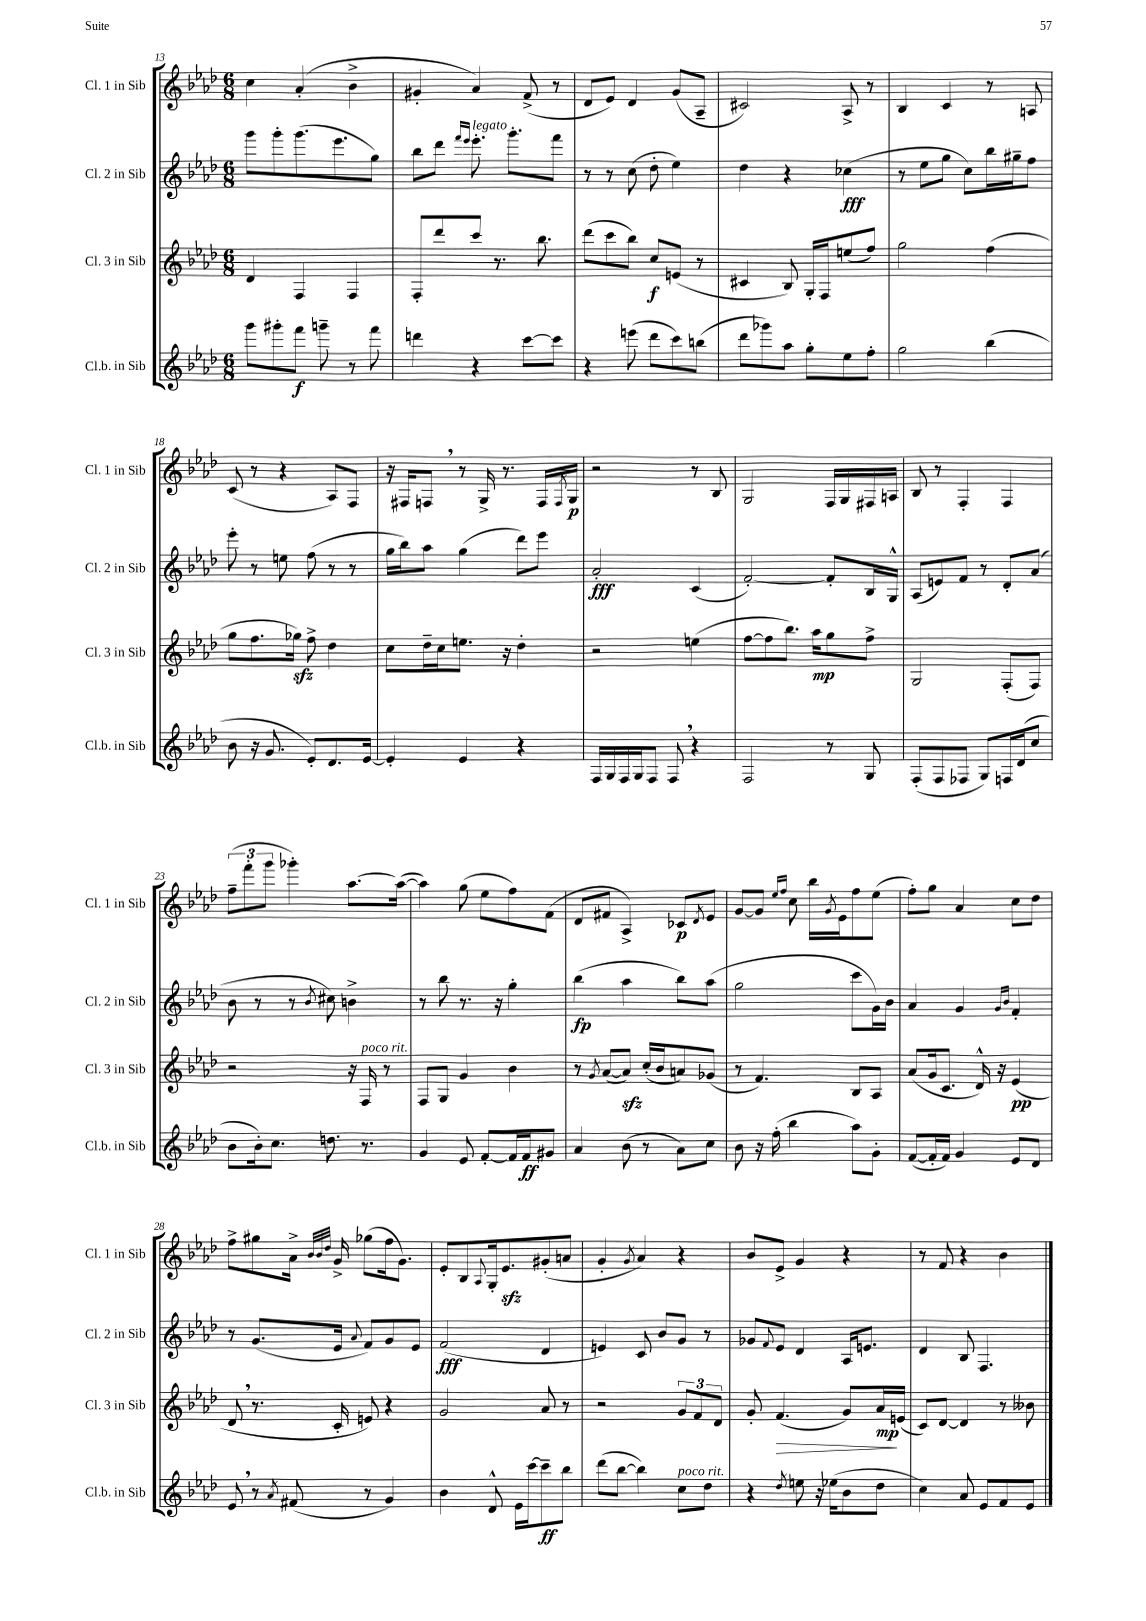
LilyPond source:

<<
\new StaffGroup <<
\new Staff = "s0" \with { instrumentName = "Cl. 1 in Sib" shortInstrumentName = "Cl. 1 in Sib" } {
    \clef treble \key aes \major \numericTimeSignature \time 6/8
    c''4 aes'4-.( bes'4-> |
    gis'4-. aes'4) f'8->( r8 |
    des'8 ees'8) des'4 g'8( aes8-- |
    cis'2) aes8-> r8 |
    bes4 c'4 r8 a8 |
    c'8( r8 r4 aes8) f8 |
    r16 fis16 f8 \breathe r8 g16-> r8. f16 \acciaccatura { f8 } g16\p |
    r2 r8 bes8 |
    g2 f16 g16 fis16 a16 |
    bes8 r8 f4-. f4 |
    \tuplet 3/2 { f''8--( f'''8-. g'''8 } ges'''4-.) aes''8.~ aes''16~( |
    aes''4) g''8( ees''8 f''8) f'8( |
    des'8 fis'8 aes4->) ces'8\p \acciaccatura { des'8 } ees'8 |
    g'8~ g'8 \grace { ees''16 f''16 } c''8 bes''16 \acciaccatura { g'8 } ees'16 f''8 ees''8( |
    f''8-.) g''8 aes'4 c''8 des''8 |
    f''8-> gis''8 aes'16-> \grace { bes'32 bes'32 des''32 } g'16-> ges''8( f''16 g'8.) |
    ees'8-. bes8 \appoggiatura { aes8 } g16-. ees'8.\sfz gis'8-.( a'8 |
    g'4-. \acciaccatura { g'8 } aes'4) r4 |
    bes'8 ees'8-> g'4 r4 |
    r8 f'8 r4 bes'4 \bar "|." |
}
\new Staff = "s1" \with { instrumentName = "Cl. 2 in Sib" shortInstrumentName = "Cl. 2 in Sib" } {
    \clef treble \key aes \major \numericTimeSignature \time 6/8
    g'''8 g'''8-. g'''8.( ees'''8. g''8) |
    bes''8 des'''8 \grace { f'''16 ees'''16 } ees'''8.-.^\markup { \italic "legato" } g'''8.-. f'''8 |
    r8 r8 c''8( des''8-. ees''4) |
    des''4 r4 ces''4\fff( |
    r8 ees''8 g''8 c''8) bes''16 gis''16-- f''8 |
    ees'''8-. r8 e''8 f''8( r8 r8 |
    g''16 bes''16) aes''8 g''4( des'''8) ees'''8 |
    aes'2-.\fff c'4( |
    f'2~-.) f'8-. bes16 g16-^ |
    aes8( e'8) f'8 r8 des'8-. aes'8( |
    bes'8 r8 r8 \acciaccatura { bes'8 } cis''8) b'4-> |
    r8 bes''8 r8. r16 g''4-. |
    bes''4\fp( aes''4 bes''8) aes''8( |
    g''2 c'''8 g'16) bes'16 |
    aes'4 g'4 \grace { g'16 bes'16 } f'4-. |
    r8 g'8.( ees'16 \appoggiatura { aes'8 } f'8) g'8 ees'8 |
    f'2\fff( des'4 |
    e'4) c'8 bes'8 g'8 r8 |
    ges'8 \appoggiatura { f'8 } ees'8 des'4 aes16 e'8. |
    des'4 bes8 f4. \bar "|." |
}
\new Staff = "s2" \with { instrumentName = "Cl. 3 in Sib" shortInstrumentName = "Cl. 3 in Sib" } {
    \clef treble \key aes \major \numericTimeSignature \time 6/8
    des'4 f4 f4 |
    f8-. des'''8 c'''8 r8. bes''8. |
    des'''8( c'''8 bes''8) c''8\f e'8( r8 |
    cis'4 bes8) g16-. f16 e''8( f''8) |
    g''2 f''4( |
    g''8 f''8. ges''16\sfz) f''8-> des''4 |
    c''8 des''16-- c''16 e''8. r16 des''4-. |
    r2 e''4( |
    f''8~ f''8 bes''8.) aes''16\mp g''8 f''8-> |
    g2 f8-.( f8) |
    r2 r16 f16^\markup { \italic "poco rit." } r8 |
    f8 g8 g'4 bes'4 |
    r8 \acciaccatura { g'8 } aes'8~( aes'8\sfz) c''16-.( bes'16 a'8) ges'8( |
    r8 f'4.) bes8 aes8 |
    aes'8( g'16 c'8. des'16-^) r16 ees'4\pp( |
    des'8 \breathe r8. c'16-. e'8) r4 |
    g'2 aes'8 r8 |
    r2 \tuplet 3/2 { g'8 f'8 des'8 } |
    g'8-. f'4.\>( g'8) aes'16\mp\! e'16( |
    c'8) des'8~ des'4 r8 beses'8 \bar "|." |
}
\new Staff = "s3" \with { instrumentName = "Cl.b. in Sib" shortInstrumentName = "Cl.b. in Sib" } {
    \clef treble \key aes \major \numericTimeSignature \time 6/8
    g'''8 gis'''8-. f'''8\f g'''8-- r8 f'''8 |
    d'''4 r4 c'''8~ c'''8 |
    r4 e'''8( des'''8 c'''8) b''8( |
    des'''8 ges'''8) aes''8 g''8-. ees''8 f''8-. |
    g''2 bes''4( |
    bes'8 r16 g'8. ees'8-.) des'8. ees'16~ |
    ees'4-. ees'4 r4 |
    f16 g16 f16 g16 f8 f8 \breathe r4 |
    f2 r8 g8 |
    f8-.( f8 fes8 g8) f16 des'16( c''8 |
    bes'8 bes'16-.) c''8. d''8. r8. |
    g'4 ees'8 f'8~-. f'16 f'16\ff gis'8 |
    aes'4 bes'8( r8 aes'8) c''8 |
    bes'8 r16 f''16-.( bes''4 aes''8) g'8-. |
    f'8~( f'16-. f'16) g'4 ees'8 des'8 |
    ees'8 \breathe r8 \acciaccatura { aes'8 } fis'8( r8 g'4) |
    bes'4 des'8-^ ees'16 c'''16~ c'''8--\ff bes''8 |
    des'''8( bes''8~ bes''4) c''8^\markup { \italic "poco rit." } des''8 |
    r4 \acciaccatura { des''8 } e''8 r16 ees''16( bes'8 des''8 |
    c''4) aes'8 ees'8 f'8 ees'8 \bar "|." |
}
>>
>>
\layout { \context { \Score currentBarNumber = #13 } }
